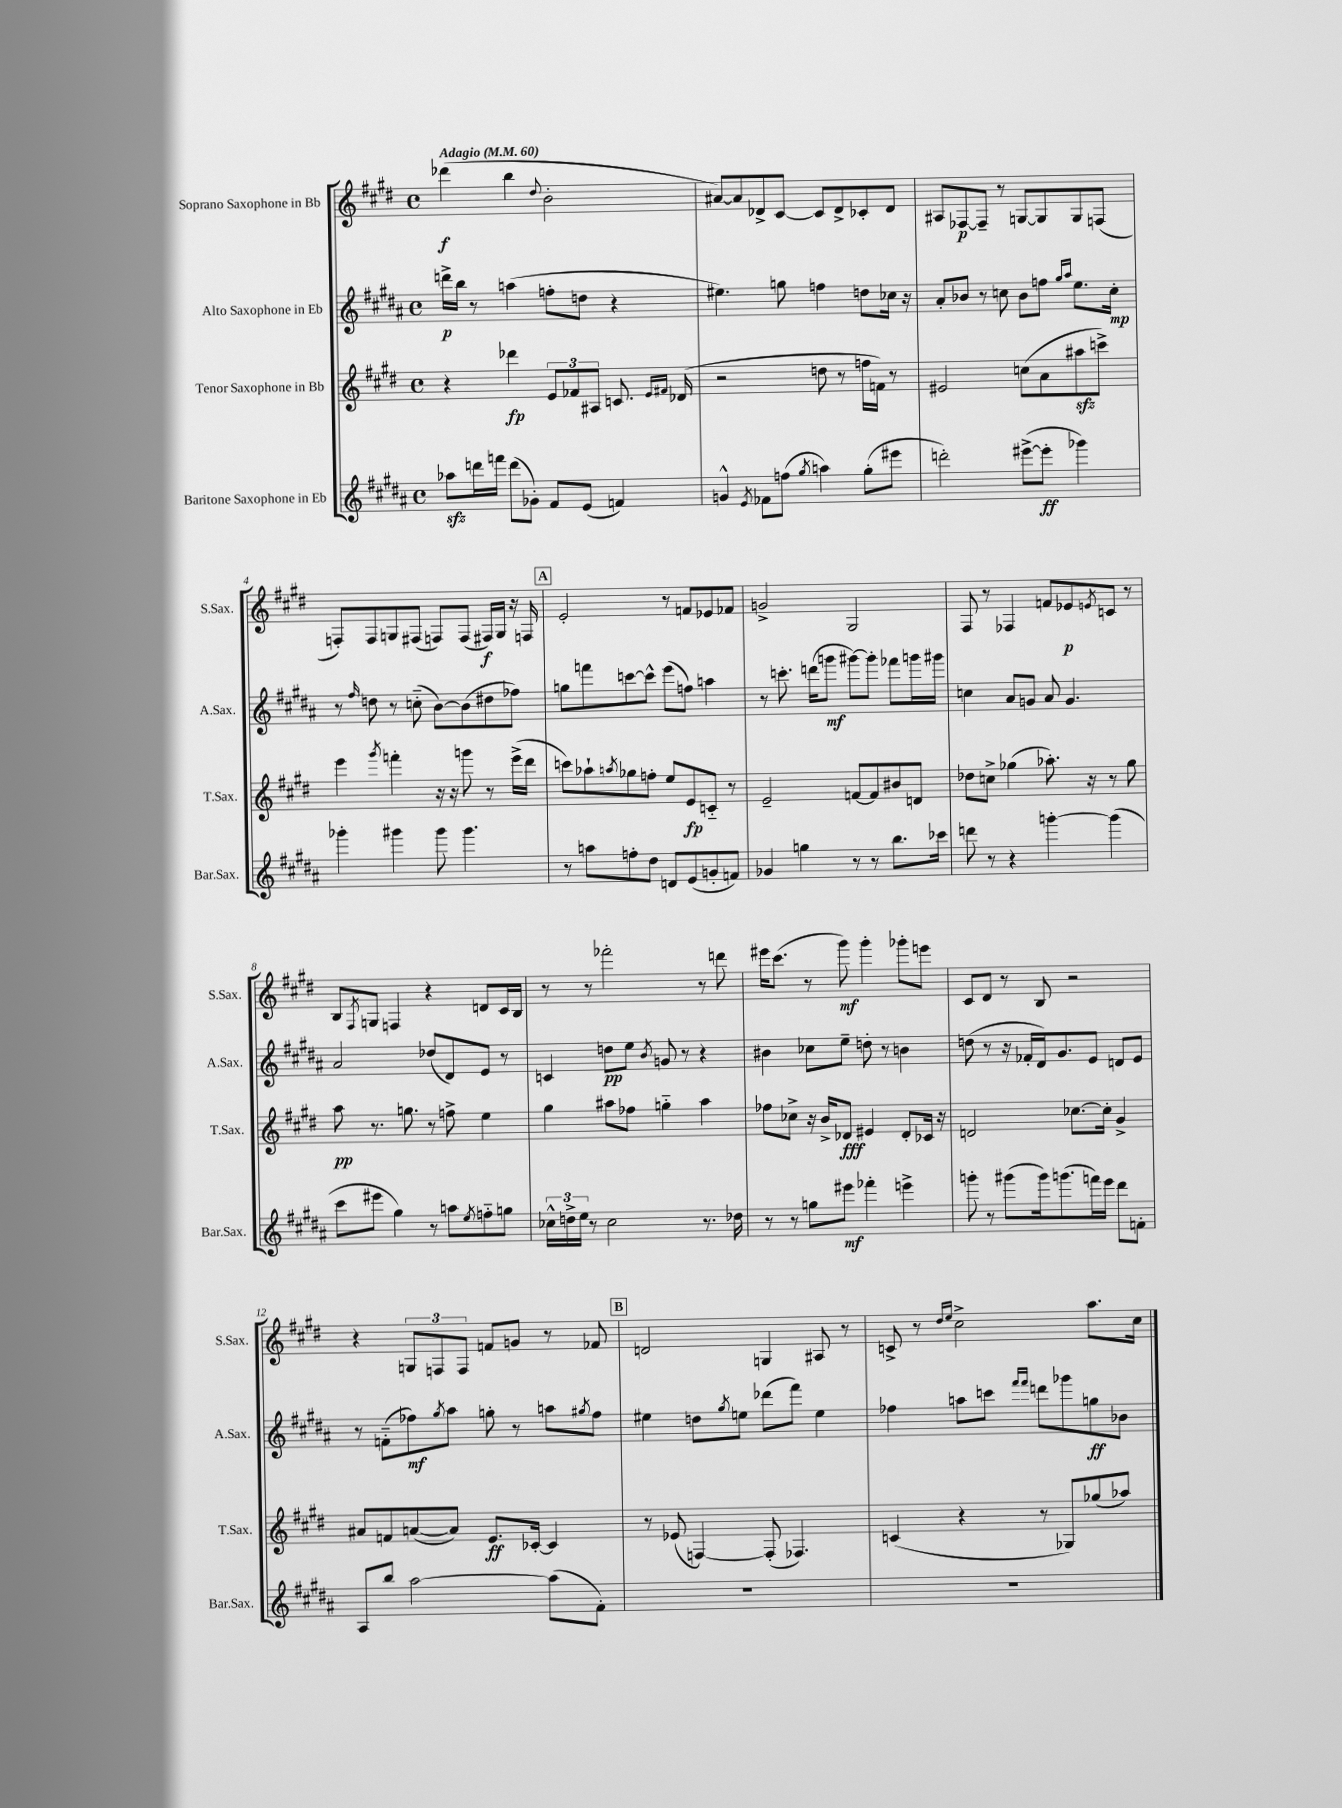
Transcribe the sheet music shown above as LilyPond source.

<<
\new StaffGroup <<
\new Staff = "s0" \with { instrumentName = "Soprano Saxophone in Bb" shortInstrumentName = "S.Sax." } {
    \clef treble \key e \major \defaultTimeSignature \time 4/4 \tempo "Adagio" 4 = 60
    des'''4\f( b''4 \appoggiatura { dis''8 } b'2-. |
    ais'8~) ais'8 des'8-> cis'8~ cis'8 des'8-> ces'8-. des'8 |
    ais8 fes8~\p fes8-- r8 g8~ g8 g8 f8( |
    f8-.) f8 g8 fis8( f8) f8( fis16\f) g16 r16 f16 |
    \mark \markup { \box "A" } e'2-. r8 f'8 ees'8 fes'8 |
    g'2-> gis2 |
    fis8 r8 fes4 f'8 ees'8\p \acciaccatura { e'8 } c'8 r8 |
    b8 \acciaccatura { fis8 } g8 f4 r4 d'8 cis'16 b16 |
    r8 r8 fes'''2-. r8 d'''8 |
    eis'''16 cis'''8.( r8 gis'''8\mf) gis'''4-. ges'''8-. e'''8 |
    cis'8 dis'8 r8 b8 r2 |
    r4 \tuplet 3/2 { g8 f8 f8 } f'8 g'8 r8 fes'8 |
    \mark \markup { \box "B" } d'2 g4 ais8 r8 |
    c'8-> r8 \grace { dis''16 e''16 } cis''2-> a''8. cis''16 \bar "|." |
}
\new Staff = "s1" \with { instrumentName = "Alto Saxophone in Eb" shortInstrumentName = "A.Sax." } {
    \clef treble \key b \major \defaultTimeSignature \time 4/4
    d'''16->\p b''16 r8 a''4( f''8-. d''8 r4 |
    eis''4.) g''8 f''4 d''8 ces''16 r16 |
    ais'8-. bes'8 r8 c''8 bes'8 f''8 \grace { gis''16 ais''16 } e''8. c''16-.\mp |
    r8 \grace { fis''16 } d''8 r8 c''8-_( b'8~) b'8( dis''8 fes''8) |
    \mark \markup { \box "A" } g''8 f'''8 c'''8~ c'''8-^ e'''8( f''8) a''4 |
    r8 c'''8.-. d'''16( g'''8\mf gis'''8~) gis'''8-. fes'''8 g'''16 gis'''16 |
    c''4 ais'8 g'8 ais'8 g'4. |
    ais'2 des''8( dis'8) e'8 r8 |
    c'4 d''8\pp e''8 \acciaccatura { b'8 } g'8 r8 r4 |
    bis'4 ces''8 e''8-- d''8-. r8 b'4 |
    d''8( r8 r16 fes'16-. dis'16) gis'8. e'8 d'8 e'8 |
    r8 f'8-_( fes''8\mf) \acciaccatura { gis''8 } ais''8 g''8-. r8 a''8 \acciaccatura { gis''8 } fes''8 |
    \mark \markup { \box "B" } eis''4 d''8 \acciaccatura { gis''8 } e''8 des'''8( fis'''8) e''4 |
    fes''4 a''8 c'''8 \grace { fis'''16 fis'''16 } d'''8 ges'''8 g''8\ff bes'8 \bar "|." |
}
\new Staff = "s2" \with { instrumentName = "Tenor Saxophone in Bb" shortInstrumentName = "T.Sax." } {
    \clef treble \key e \major \defaultTimeSignature \time 4/4
    r4 des'''4\fp \tuplet 3/2 { e'8 fes'8 ais8 } c'8. \grace { e'16 fis'16 } des'16( |
    r2 d''8 r8 f''16 f'16) r8 |
    eis'2 c''8( a'8 ais''8\sfz c'''8->) |
    e'''4 \acciaccatura { gis'''8 } f'''4-. r16 r16 g'''8 r8 e'''16->( dis'''16 |
    \mark \markup { \box "A" } c'''8) aes''8-! \acciaccatura { a''8 } ges''8 f''8-. e''8 e'8\fp c'8-_ r8 |
    e'2-- f'8~ f'8 bis'8 d'8 |
    des''8 c''8-> ges''4( aes''8.-.) r16 r8 ges''8 |
    a''8\pp r8. g''8. r8 f''8-> e''4 |
    gis''4 ais''8 fes''8 g''4-_ ais''4 |
    fes''8 ces''8-> r16 b'16-> des'8\fff eis'4 des'8-. ces'16 r16 |
    d'2 ces''8.~ ces''16-. gis'4-> |
    ais'8 f'8 a'8~( a'8) e'8.\ff ces'16~-. ces'4 |
    \mark \markup { \box "B" } r8 ees'8( f4~) f8-.( fes4.) |
    c'4( r4 r8 ges8) ges''8( aes''8) \bar "|." |
}
\new Staff = "s3" \with { instrumentName = "Baritone Saxophone in Eb" shortInstrumentName = "Bar.Sax." } {
    \clef treble \key b \major \defaultTimeSignature \time 4/4
    aes''8\sfz d'''16 f'''16 d'''8( ges'8-.) fis'8 e'8( f'4) |
    g'4-^ \acciaccatura { e'8 } fes'8 f''8( \acciaccatura { gis''8 } a''4) gis''8-.( eis'''8 |
    d'''2-.) eis'''8~->( eis'''8-.\ff ges'''4) |
    ges'''4-. gis'''4 gis'''8 gis'''4. |
    \mark \markup { \box "A" } r8 a''8 f''8-. dis''8 d'8 e'8( g'8-. f'8) |
    ges'4 g''4 r8 r8 b''8. ces'''16 |
    d'''8 r8 r4 g'''4~-. g'''4( |
    cis'''8 eis'''8 gis''4) r8 a''8 \acciaccatura { e''8 } f''8-_ g''8 |
    \tuplet 3/2 { ces''16-^ d''16-> e''16 } r8 ces''2 r8. des''16 |
    r8 r8 g''8 eis'''8\mf fes'''4-. e'''4-> |
    g'''8-. r8 gis'''8( gis'''16) g'''8.( f'''16) e'''16 dis'''8 f'8-. |
    ais8 b''8 ais''2~ ais''8( fis'8-.) |
    \mark \markup { \box "B" } R1 |
    R1 \bar "|." |
}
>>
>>
